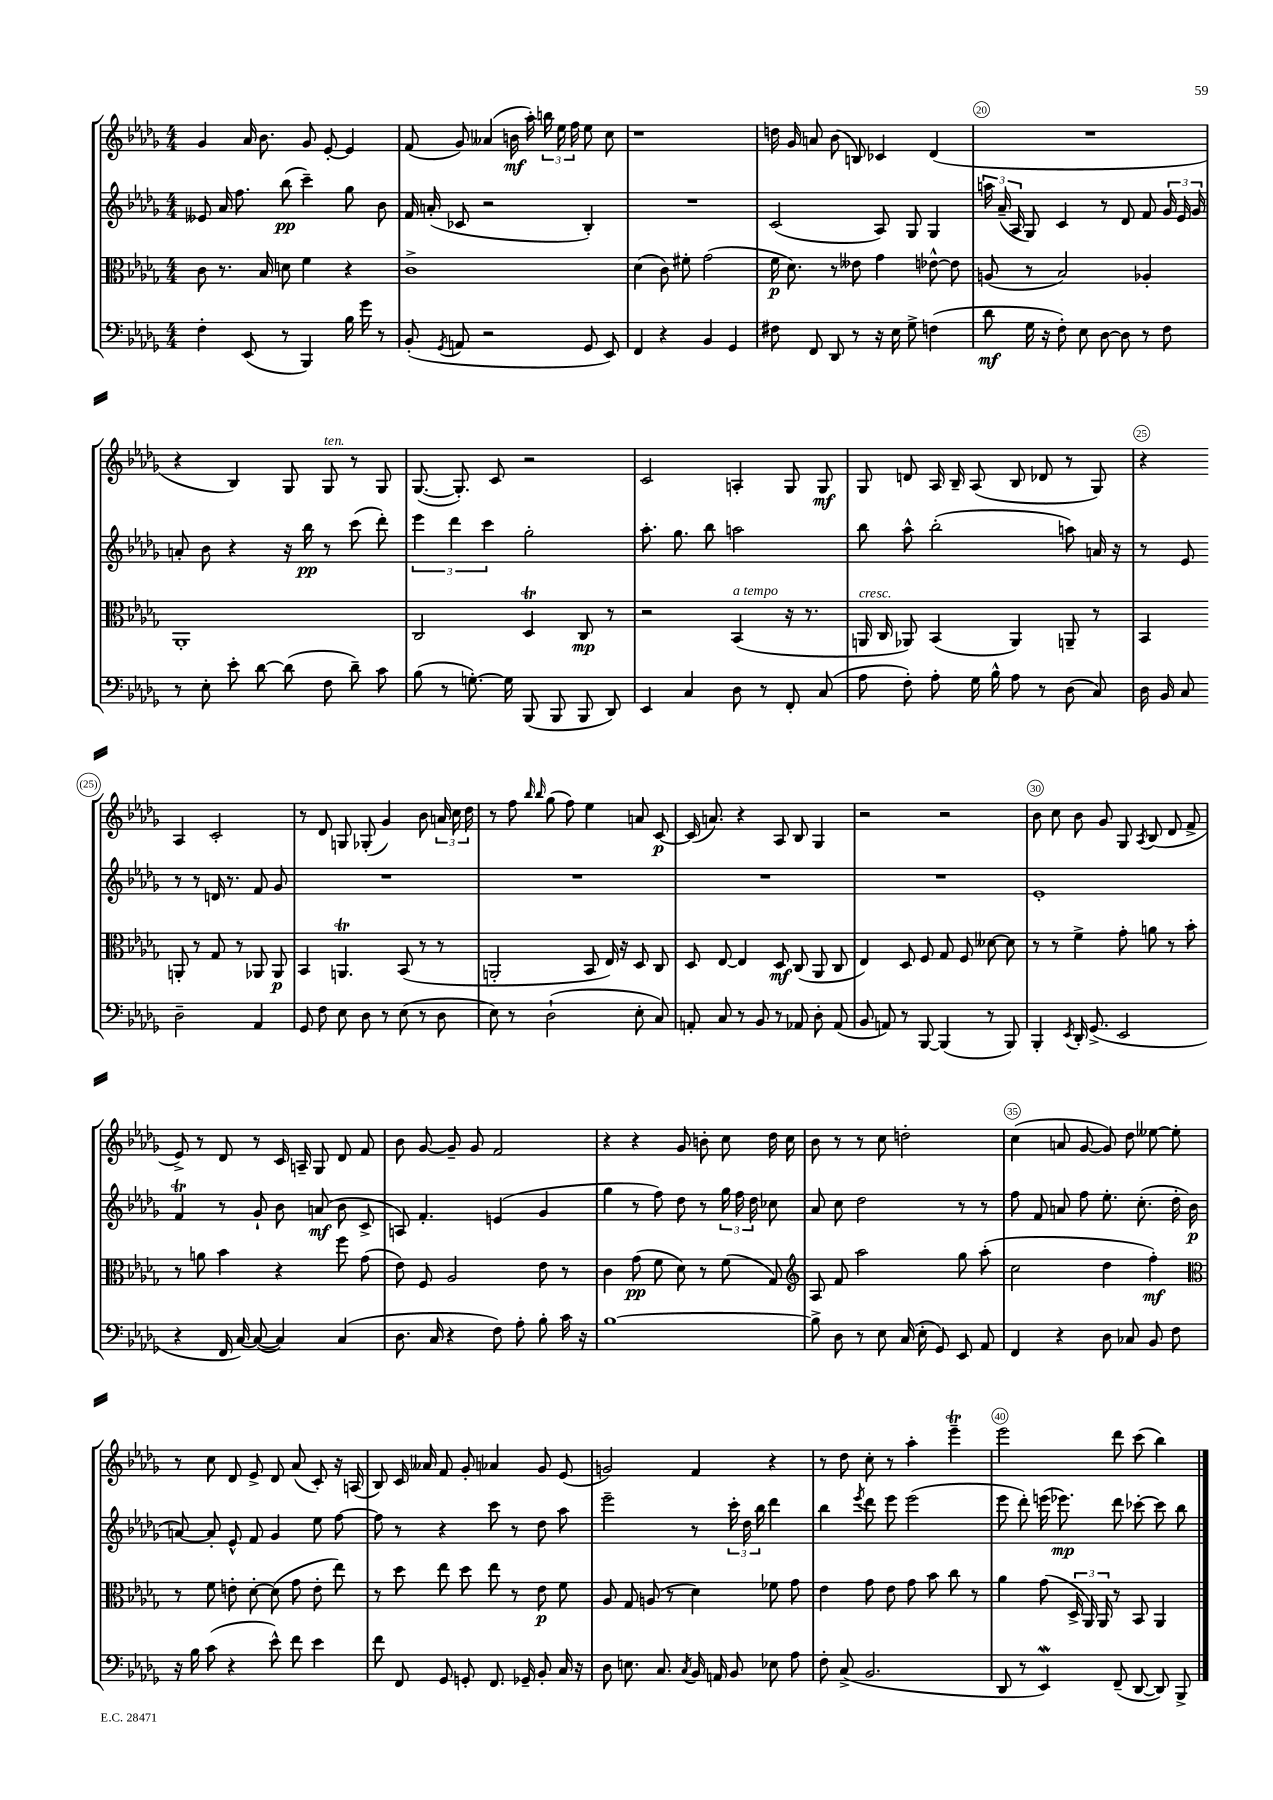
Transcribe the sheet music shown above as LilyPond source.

<<
\new StaffGroup <<
\new Staff = "s0" {
    \clef treble \key des \major \numericTimeSignature \time 4/4
    \autoBeamOff ges'4 aes'16 bes'8. ges'8 ees'8~-. ees'4 |
    f'8( ges'8) aeses'4( b'16\mf aes''16-.) \tuplet 3/2 { b''16 ees''16 f''16 } ees''8 c''8 |
    r1 |
    d''16 ges'16 a'8 bes'8( b8) ces'4 des'4( |
    R1 |
    r4 bes4) ges8 ges8^\markup { \italic "ten." } r8 ges8 |
    ges8.~( ges8.-.) c'8 r2 |
    c'2 a4-. ges8 ges8\mf |
    ges8 d'8 aes16 bes16-- aes8( bes8 des'8 r8 ges8) |
    r4 aes4 c'2-. |
    r8 des'8 g8 ges8-.( ges'4) bes'8 \tuplet 3/2 { a'16 c''16 des''16 } |
    r8 f''8 \grace { bes''16 bes''16 } ges''8( f''8) ees''4 a'8 c'8~\p |
    c'16( a'8.) r4 aes8 bes8 ges4 |
    r2 r2 |
    bes'8 c''8 bes'8 ges'8 ges8 \acciaccatura { aes8 } bes8( des'8 f'8-> |
    ees'8->) r8 des'8 r8 c'16 a16-- ges8 des'8 f'8 |
    bes'8 ges'8~ ges'8-- ges'8 f'2 |
    r4 r4 ges'8 b'8-. c''8 des''16 c''16 |
    bes'8 r8 r8 c''8 d''2-. |
    c''4( a'8 ges'8~ ges'8) des''8 eeses''8~ eeses''8-. |
    r8 c''8 des'8 ees'8-> des'8 aes'8( c'8-.) r16 a16( |
    bes8) c'16 aeses'16 f'8 ges'8-. aes'4 ges'8 ees'8( |
    g'2) f'4 r4 |
    r8 des''8 c''8-. r8 aes''4-. ees'''4--\trill |
    ees'''2 des'''8 c'''8( bes''4) \bar "|." |
}
\new Staff = "s1" {
    \clef treble \key des \major \numericTimeSignature \time 4/4
    \autoBeamOff eeses'8 aes'16 f''8. bes''8\pp( c'''4--) ges''8 bes'8 |
    f'16 a'16-.( ces'8 r2 bes4-.) |
    R1 |
    c'2( aes8) ges8 ges4 |
    \tuplet 3/2 { a''16 aes'16--( aes16 } ges8) c'4 r8 des'8 f'8 \tuplet 3/2 { ges'16 ees'16 ges'16 } |
    a'8-. bes'8 r4 r16 bes''16\pp r8 c'''8( des'''8-.) |
    \tuplet 3/2 { ees'''4 des'''4 c'''4 } ges''2-. |
    aes''8.-. ges''8. bes''8 a''2 |
    bes''8 aes''8-^ bes''2-.( a''8) a'16 r16 |
    r8 ees'8 r8 r8 d'16 r8. f'8 ges'8 |
    R1 |
    R1 |
    R1 |
    R1 |
    ees'1-. |
    f'4\trill r8 ges'8-! bes'8 a'8\mf( bes'8 c'8-> |
    a8) f'4.-. e'4( ges'4 |
    ges''4 r8 f''8) des''8 r8 \tuplet 3/2 { ges''16 f''16 des''16 } ces''8 |
    aes'8 c''8 des''2 r8 r8 |
    f''8 f'8 a'8 f''8 ees''8.-. c''8.-.( des''16-. bes'16\p |
    a'8~) a'8-. ees'8-^ f'8 ges'4 ees''8 f''8~ |
    f''8 r8 r4 c'''8 r8 des''8 aes''8 |
    ees'''2-- r8 \tuplet 3/2 { c'''16-. des''16 bes''16 } des'''4 |
    bes''4 \acciaccatura { ees'''8 } des'''8 ees'''8 ees'''2( |
    ees'''8 des'''8-.) e'''16( ees'''8.\mp) des'''8 ces'''8~-. ces'''8 bes''8 \bar "|." |
}
\new Staff = "s2" {
    \clef alto \key des \major \numericTimeSignature \time 4/4
    \autoBeamOff c'8 r8. bes16 d'8 f'4 r4 |
    c'1-> |
    des'4( c'8) fis'8-. ges'2( |
    f'16\p des'8.) r8 eeses'8 ges'4 ees'8~-^ ees'8 |
    a8( r8 bes2) aes4-. |
    aes,1-. |
    c2 des4\trill c8\mp r8 |
    r2 bes,4^\markup { \italic "a tempo" }( r16 r8. |
    a,16^\markup { \italic "cresc." } c16 aes,8) bes,4( aes,4) a,8-- r8 |
    bes,4 a,8-. r8 ges8 r8 aes,8 aes,8\p |
    bes,4 a,4.\trill bes,8( r8 r8 |
    a,2-. bes,8 ees16) r16 des8 c8 |
    des8 ees8~ ees4 des8\mf c8( aes,8 c8 |
    ees4) des8 f8 ges8 f8 deses'8~ deses'8 |
    r8 r8 f'4-> ges'8-. a'8 r8 bes'8-. |
    r8 a'8 bes'4 r4 f''8 ges'8( |
    ees'8) f8 aes2 ees'8 r8 |
    c'4 ges'8\pp( f'8 des'8) r8 f'8( ges8) |
    \clef treble aes8 f'8 aes''2 ges''8 aes''8-.( |
    c''2 des''4 f''4-.\mf) |
    \clef alto r8 f'8 e'8-. des'8~-. des'8( ges'8 e'8-. ees''8) |
    r8 des''8 ees''8 des''8 ees''8 r8 ees'8\p f'8 |
    aes8 ges8 a8( r8 des'4) fes'8 ges'8 |
    ees'4 ges'8 ees'8 ges'8 bes'8 c''8 r8 |
    aes'4 ges'8( \tuplet 3/2 { des16-> aes,16) aes,16 } r8 bes,8 aes,4 \bar "|." |
}
\new Staff = "s3" {
    \clef bass \key des \major \numericTimeSignature \time 4/4
    \autoBeamOff f4-. ees,8( r8 bes,,4) bes16 ges'16 r8 |
    bes,8-.( \acciaccatura { ges,8 } a,8 r2 ges,8 ees,8) |
    f,4 r4 bes,4 ges,4 |
    fis8 f,8 des,8 r8 r16 ees16 ges8-> f4( |
    des'8\mf ges16 r16 f8-.) ees8 des8~ des8 r8 f8 |
    r8 ees8-. ees'8-. des'8~ des'8( f8 des'8--) c'8 |
    bes8( r8 g8.~-.) g16 bes,,8( bes,,8 bes,,8 des,8) |
    ees,4 c4 des8 r8 f,8-. c8( |
    aes8 f8-.) aes8-. ges16 bes16-^ aes8 r8 des8( c8) |
    des16 bes,16 c8 des2-- aes,4 |
    ges,8 f8 ees8 des8 r8 ees8( r8 des8 |
    ees8) r8 des2-!( ees8-. c8) |
    a,8-. c8 r8 bes,8 r8 aes,8 des8-. aes,8( |
    bes,8 a,8) r8 bes,,8~ bes,,4( r8 bes,,8) |
    bes,,4-. \acciaccatura { ees,8 } des,16-. ges,8.->( ees,2 |
    r4 f,16 c16~) c8~( c4) c4( |
    des8. c16 r4 f8) aes8-. bes8-. c'16 r16 |
    bes1~ |
    bes8-> des8 r8 ees8 c16( ees16-. ges,8) ees,8 aes,8 |
    f,4 r4 des8 ces8 bes,8 f8 |
    r16 bes16 c'8( r4 ees'8-^) f'8 ees'4 |
    f'8 f,8 ges,8 g,8-. f,8. ges,16-- bes,8-. c16 r16 |
    des8 e8. c8. \acciaccatura { c8 } bes,16 a,16 bes,8 ees8 aes8 |
    f8-. c8->( bes,2. |
    des,8 r8 ees,4\mordent) f,8--( des,8~ des,8) bes,,8-> \bar "|." |
}
>>
>>
\layout { \context { \Score currentBarNumber = #16 \override BarNumber.break-visibility = ##(#f #t #t) barNumberVisibility = #(every-nth-bar-number-visible 5) \override BarNumber.stencil = #(make-stencil-circler 0.1 0.3 ly:text-interface::print) } }
